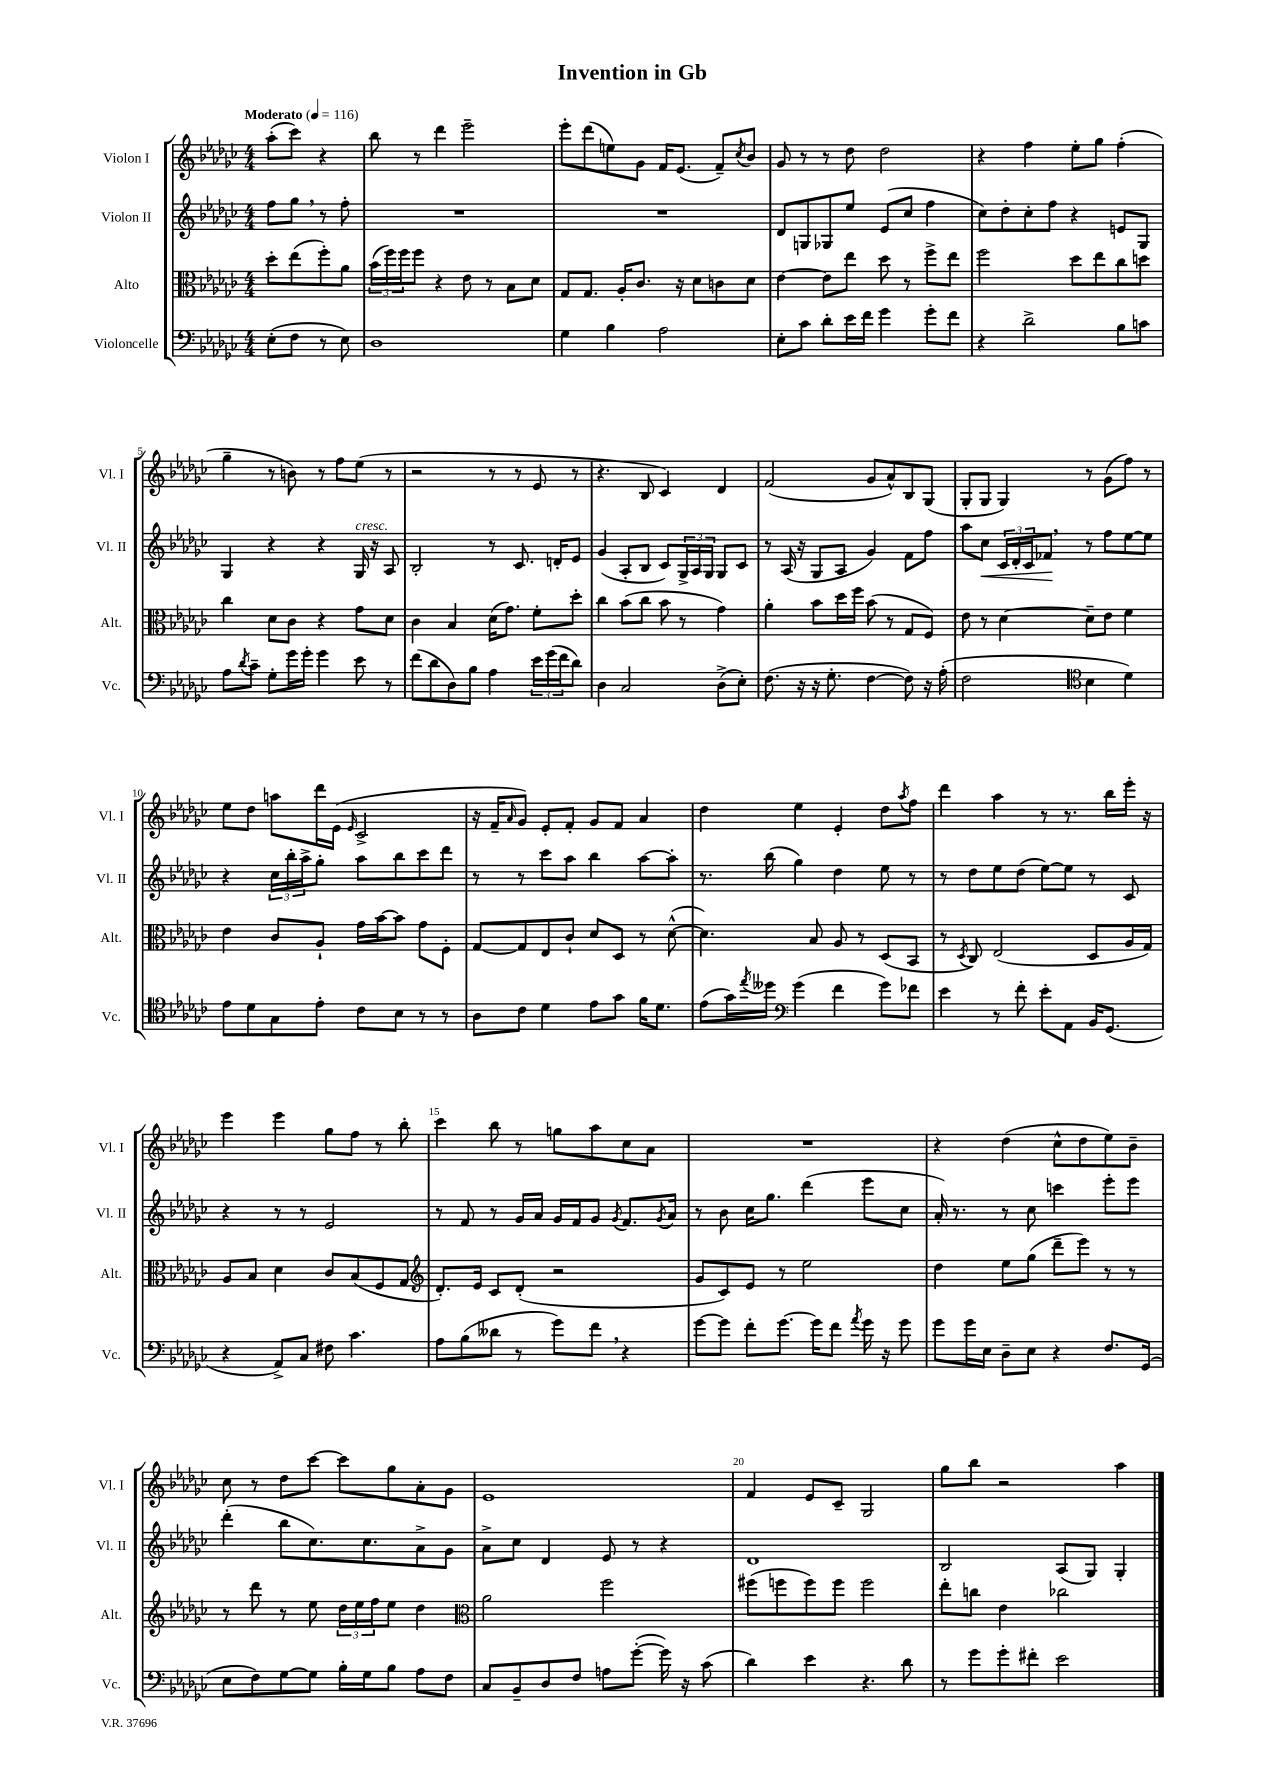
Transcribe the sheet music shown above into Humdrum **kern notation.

**kern	**kern	**kern	**kern
*staff4	*staff3	*staff2	*staff1
*clefF4	*clefC3	*clefG2	*clefG2
*k[b-e-a-d-g-c-]	*k[b-e-a-d-g-c-]	*k[b-e-a-d-g-c-]	*k[b-e-a-d-g-c-]
*M4/4	*M4/4	*M4/4	*M4/4
*MM116	*MM116	*MM116	*MM116
(8E-'	8dd-'	8ff	(8aa-'
8F	(8ee-	8gg-	8ccc-)
8r	8ff')	8r	4r
8E-)	8a-	8ff'	.
=	=	=	=
1D-	(24b-	1r	8bb-
.	24ff)	.	.
.	24ff	.	.
.	8ff	.	8r
.	4r	.	4ddd-
.	8e-	.	2eee-~
.	8r	.	.
.	8B-	.	.
.	8d-	.	.
=	=	=	=
4G-	8G-	1r	8eee-'
.	8.G-	.	(8ddd-
4B-	.	.	8ee)
.	16A-'	.	.
.	8.c-	.	8g-
2A-	.	.	16f
.	16r	.	(8.e-
.	8d-	.	.
.	8c	.	8f~)
.	.	.	8qcc-
.	8d-	.	8b-
=	=	=	=
8E-'	[4e-	8d-	8g-
8c-	.	8G	8r
8d-'	8e-]	8G-	8r
16e-	8ee-	8ee-	8dd-
16f	.	.	.
4g-	8dd-	(8e-	2dd-
.	8r	8cc-	.
8g-'	8ff^	4ff	.
8f	8ee-	.	.
=	=	=	=
4r	2ff	8cc-)	4r
.	.	8dd-'	.
2d-^	.	8cc-'	4ff
.	.	8ff	.
.	8dd-	4r	8ee-'
.	8ee-	.	8gg-
8B-	8cc-	8e	(4ff'
8c	8dd	8G-	.
=	=	=	=
8A-	4cc-	4G-	4gg-~
8qd-	.	.	.
8c-~	.	.	.
8G-'	8d-	4r	8r
16g-	8c-	.	8b)
16g-'	.	.	.
4g-	4r	4r	8r
.	.	.	8ff
8e-	8g-	16G-	(8ee-
.	.	16r	.
8r	8d-	8A-	8r
=	=	=	=
(8f	4c-	2B-'	2r
8d-	.	.	.
8D-)	4B-	.	.
8B-	.	.	.
4A-	(16d-	8r	8r
.	8.g-)	.	.
.	.	8.c-	8r
24e-	8f'	.	8e-
(24g-	.	.	.
.	.	16d'	.
24f	.	.	.
8d-)	8dd-'	8e-	8r
=	=	=	=
4D-	4cc-	(4g-	4.r
2C-	(8b-	8A-'	.
.	8cc-	8B-	8B-
.	8b-	8c-)	4c-)
.	8r	24G-^	.
.	.	24A-	.
.	.	24G-	.
(8D-^	4g-)	8G-	4d-
8E-')	.	8c-	.
=	=	=	=
(8.F	4a-'	8r	(2f
.	.	(16A-	.
16r	.	16r	.
16r	8b-	8G-	.
8.G-'	.	.	.
.	16dd-	8A-	.
.	16ff	.	.
[4F	(8b-	4g-)	8g-
.	8r	.	8a-^^)
8F])	8G-	8f	8B-
16r	8F)	8ff	(8G-
(16A-'	.	.	.
=	=	=	=
2F	8e-	8aa-	8G-'
.	8r	8cc-	8G-
.	[4d-	24c-	4G-)
.	.	24d-'	.
.	.	24c-	.
.	.	8f-	.
*clefC4	*	*	*
4B-	8d-~]	8r	8r
.	8e-	8ff	(8g-
4d-)	4f	[8ee-	8ff)
.	.	8ee-]	8r
=	=	=	=
8e-	4e-	4r	8ee-
8d-	.	.	8dd-
8G-	8c-	24cc-	8aa
.	.	24bb-'	.
.	.	24aa-^	.
8e-'	8A-`	8gg-'	16ddd-
.	.	.	(16e-
.	.	.	16qqe-
8c-	16g-	8aa-	2c-^
.	[16b-	.	.
8B-	8b-]	8bb-	.
8r	8g-	8ccc-	.
8r	8F'	8ddd-	.
=	=	=	=
8A-	[8G-	8r	16r
.	.	.	16f~
.	.	.	16qqa-
8c-	8G-]	8r	8g-)
4d-	8E-	8ccc-	8e-'
.	8c-`	8aa-	8f'
8e-	8d-	4bb-	8g-
8g-	8D-	.	8f
16f	8r	[8aa-	4a-
8.d-	.	.	.
.	([8d-^^	8aa-']	.
=	=	=	=
(8e-	4.d-])	8.r	4dd-
16g-)	.	.	.
8qee-	.	.	.
16dd--	.	(16bb-	.
*clefF4	*	*	*
(4g-	.	4gg-)	4ee-
.	8B-	.	.
4f	8A-	4dd-	4e-'
.	8r	.	.
8g-)	(8D-	8ee-	8dd-
.	.	.	8qaa-
8f-	8BB-	8r	8ff
=	=	=	=
4e-	8r	8r	4ddd-
.	8qD-	.	.
.	8C-)	8dd-	.
8r	(2E-	8ee-	4aa-
8f'	.	(8dd-	.
8e-'	.	[8ee-)	8r
8AA-	.	8ee-]	8.r
16BB-	8D-	8r	.
(8.GG-	.	.	16bb-
.	16A-	8c-	16eee-'
.	16G-)	.	16r
=	=	=	=
4r	8A-	4r	4eee-
.	8B-	.	.
8AA-^)	4d-	8r	4eee-
8C-	.	8r	.
8F#	8c-	2e-	8gg-
4.c-	(8B-	.	8ff
.	8F	.	8r
.	8G-	.	8bb-'
=	=	=	=
*	*clefG2	*	*
8A-	8.d-')	8r	4ccc-
(8B-	.	8f	.
.	16e-	.	.
8d--	8c-	8r	8bb-
8r	(8d-'	16g-	8r
.	.	16a-	.
8g-)	2r	16g-	8gg
.	.	16f	.
8f	.	8g-	8aa-
.	.	8qg-	.
4r	.	8.f	8cc-
.	.	.	8a-
.	.	8qg-	.
.	.	16a-	.
=	=	=	=
[8g-	8g-	8r	1r
8g-]	8c-)	8b-	.
8f'	8e-	16cc-	.
.	.	8.gg-	.
[8.g-	8r	.	.
.	2ee-	(4ddd-	.
16g-]	.	.	.
8f	.	.	.
8qa-	.	.	.
16g-	.	8eee-	.
16r	.	.	.
8g-	.	8cc-	.
=	=	=	=
8g-	4dd-	16a-')	4r
.	.	8.r	.
16g-	.	.	.
16E-	.	.	.
8D-~	8ee-	8r	(4dd-
8E-	(8gg-	8cc-	.
4r	8ddd-~	4ccc	8cc-^^
.	8eee-)	.	8dd-
8.F	8r	8eee-'	8ee-)
.	8r	8eee-	8b-~
(16GG-	.	.	.
=	=	=	=
8E-	8r	(4ddd-'	8cc-
8F)	8ddd-	.	8r
[8G-	8r	8bb-	8dd-
8G-]	8ee-	8.cc-)	[8ccc-
16B-'	24dd-	.	8ccc-]
.	24ee-	.	.
16G-	.	8.cc-	.
.	24ff	.	.
8B-	8ee-	.	8gg-
8A-	4dd-	8a-^	8a-'
8F	.	8g-	8g-
=	=	=	=
*	*clefC3	*	*
8C-	2a-	8a-^	1e-
8BB-~	.	8cc-	.
8D-	.	4d-	.
8F	.	.	.
8A	2ff	8e-	.
([8g-'	.	8r	.
16g-])	.	4r	.
16r	.	.	.
(8c-	.	.	.
=	=	=	=
4d-)	(8ff#	1d-	4f
.	8ff	.	.
4e-	8ff)	.	8e-
.	8ff	.	8c-~
4.r	2ff	.	2G-
8d-	.	.	.
=	=	=	=
8r	8ee-'	2B-	8gg-
8g-	8cc	.	8bb-
8g-'	4e-	.	2r
8f#'	.	.	.
2e-	2cc-	(8A-	.
.	.	8G-)	.
.	.	4G-'	4aa-
==	==	==	==
*-	*-	*-	*-
